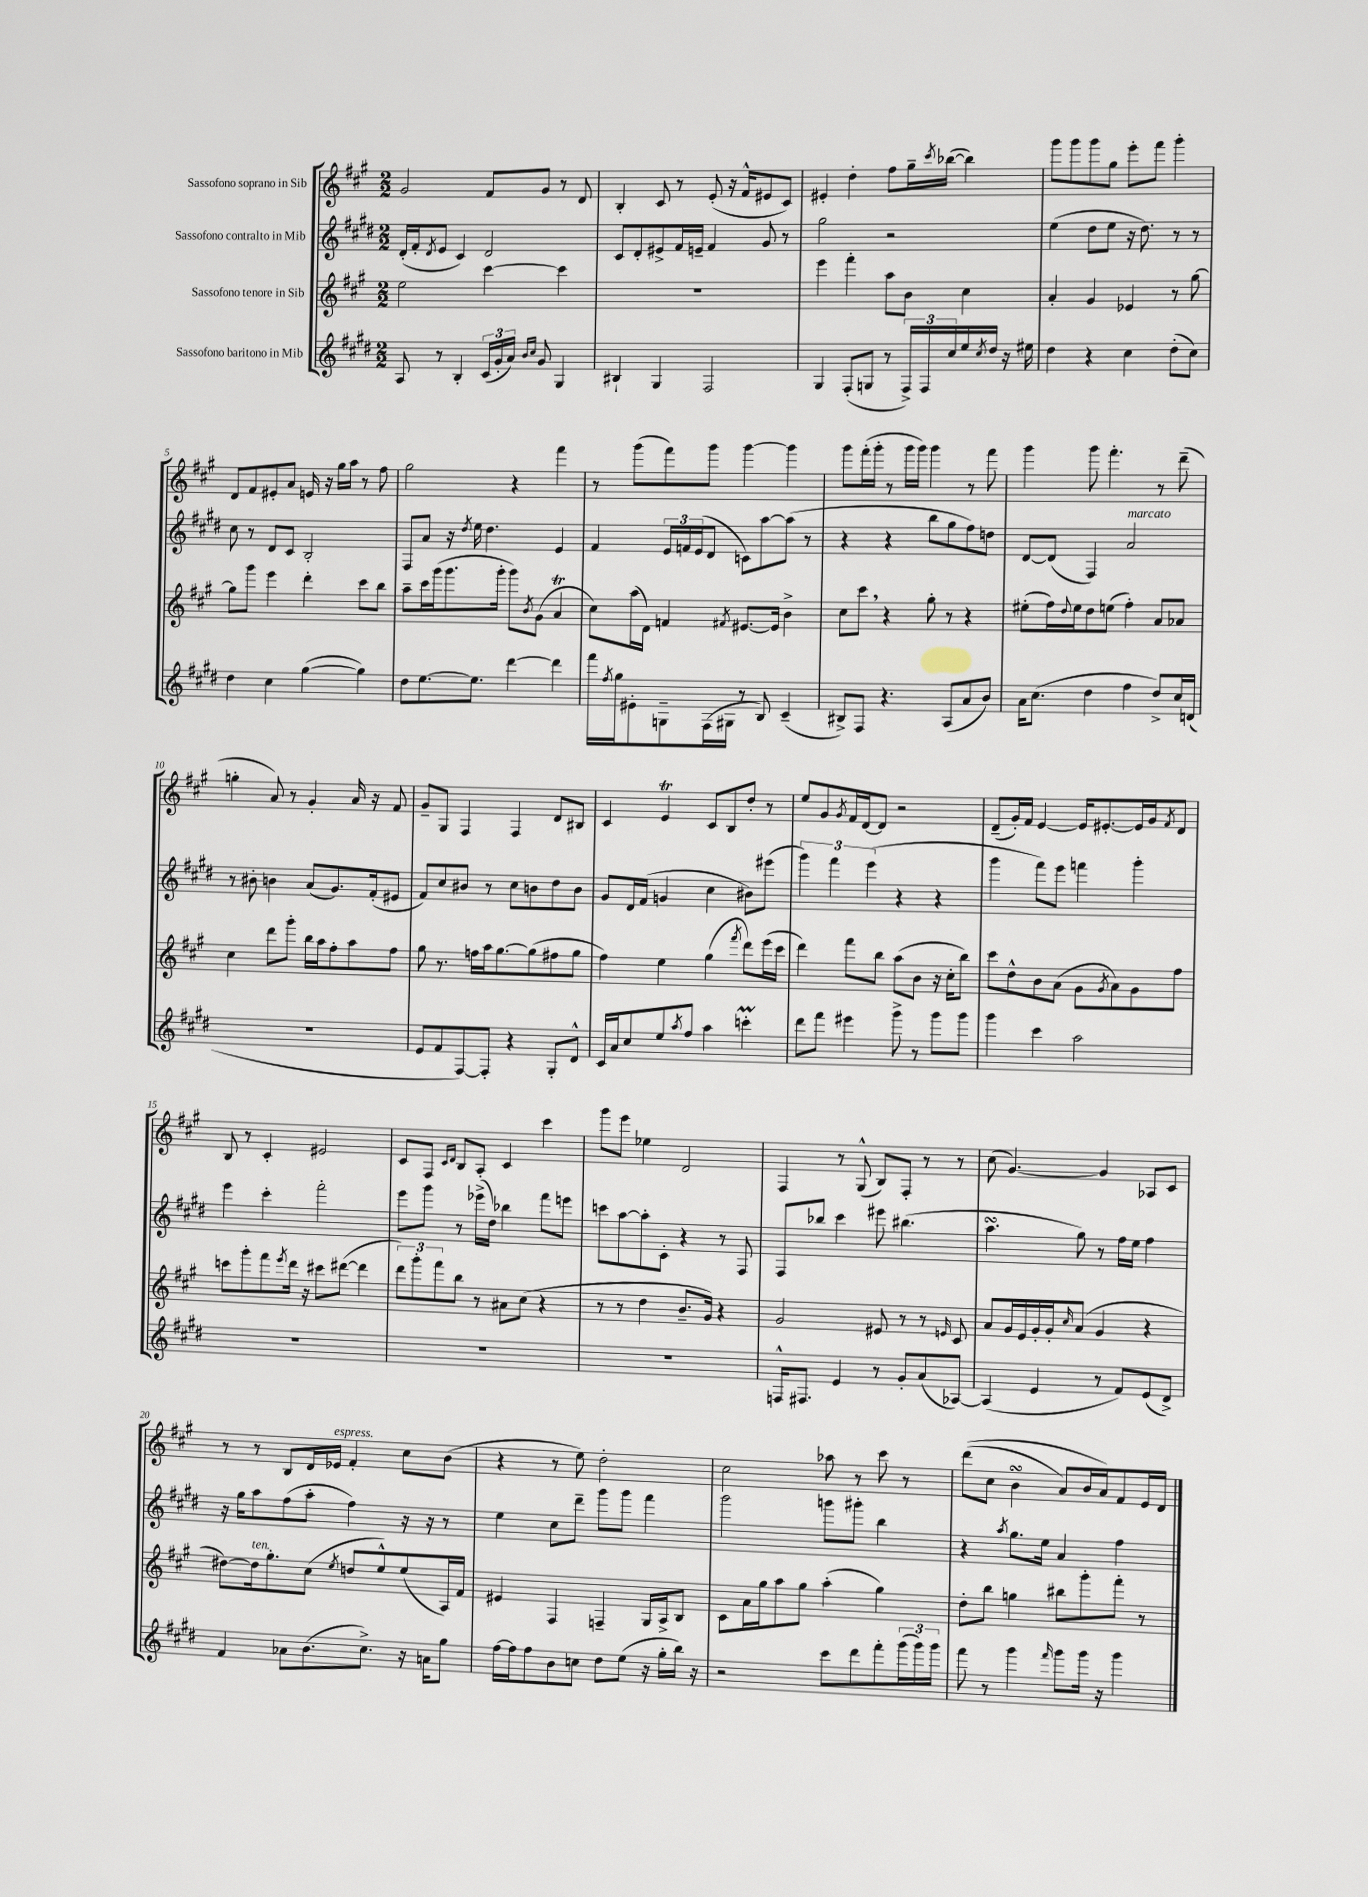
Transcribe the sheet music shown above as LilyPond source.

<<
\new StaffGroup <<
\new Staff = "s0" \with { instrumentName = "Sassofono soprano in Sib" } {
    \clef treble \key a \major \numericTimeSignature \time 2/2
    gis'2 fis'8 gis'8 r8 d'8 |
    b4-. cis'8 r8 e'8-.( r16 fis'16-^ eis'8 cis'8) |
    eis'4-. d''4-. fis''8 gis''16-- \acciaccatura { cis'''8 } bes''16~( bes''4) |
    gis'''8 gis'''8 gis'''8 gis''8 e'''8-. fis'''8 gis'''4-. |
    d'8 fis'8 eis'8-. a'8 e'16 r16 gis''16 a''16 r8 fis''8 |
    gis''2 r4 fis'''4 |
    r8 gis'''8( fis'''8) gis'''8 gis'''4~ gis'''4 |
    gis'''8 fis'''16-.( gis'''16-. r8 gis'''16 gis'''16) gis'''4 r8 fis'''8 |
    gis'''4 gis'''8 fis'''4.-. r8 d'''8--( |
    g''4-. a'8) r8 gis'4-. a'16 r16 fis'8 |
    gis'8-- gis8 fis4 fis4 d'8 bis8 |
    cis'4 e'4\trill cis'8 b8 d''8-. r8 |
    e''8 gis'8 \acciaccatura { gis'8 } fis'16 d'16~ d'8 r2 |
    d'8--( gis'16-.) fis'16 e'4~ e'16 eis'8.~-. eis'16 gis'16 \acciaccatura { fis'8 } d'8 |
    b8 r8 cis'4-. eis'2 |
    cis'8 fis8 \grace { cis'16 d'16 } b8 a8-. cis'4 cis'''4 |
    gis'''8 e'''8 ees''4 d'2 |
    fis4 r8 gis8-^( b8) fis8-. r8 r8 |
    cis''8( gis'4.~) gis'4 aes8 cis'8 |
    r8 r8 b8 d'16 ees'16^\markup { \italic "espress." } fis'4-. cis''8 b'8( |
    r4 r8 e''8) d''2-. |
    cis''2 aes''8 r8 cis'''8 r8 |
    d'''8(\( cis''8 b'4\turn a'8) b'16 a'16\) fis'8 e'16 d'16 \bar "|." |
}
\new Staff = "s1" \with { instrumentName = "Sassofono contralto in Mib" } {
    \clef treble \key e \major \numericTimeSignature \time 2/2
    dis'16-.( fis'16-. \acciaccatura { dis'8 } e'8 cis'4) dis'2 |
    cis'8 dis'8-. eis'8-> fis'16 e'16-- fis'4 gis'8 r8 |
    gis''2 r2 |
    e''4( dis''8 e''8 r16 dis''8.) r8 r8 |
    cis''8 r8 dis'8 cis'8 b2-. |
    fis8 a'8 r16 \acciaccatura { dis''8 } e''16 dis''4. e'4 |
    fis'4 \tuplet 3/2 { e'16 f'16 e'16( } dis'8 c'8) a''8~ a''8( r8 |
    r4 r4 b''8 gis''8 fis''8) d''8 |
    dis'8~ dis'8( fis4) a'2^\markup { \italic "marcato" } |
    r8 bis'8-. b'4 a'8( gis'8.) fis'16-.( eis'8 |
    fis'8) cis''8 bis'8 r8 cis''8 b'8 dis''8 b'8 |
    gis'8 dis'16 fis'16( g'4 cis''4 bis'8) eis'''8( |
    \tuplet 3/2 { gis'''4) fis'''4 e'''4( } r4 r4 |
    gis'''4 fis'''8) e'''8 f'''4 gis'''4-. |
    e'''4 cis'''4-. fis'''2-. |
    e'''8 gis'''8 r8 ees'''16->( dis''16) bes''4 fis'''8 e'''8 |
    c'''8 a''8~ a''8-. cis'8-. r4 r8 fis8 |
    fis8 bes''8 cis'''4 eis'''8 bis''4.( |
    a''4.\turn gis''8) r8 fis''16 e''16 fis''4 |
    r16 gis''16 a''8 fis''8( a''8-. fis''4) r16 r16 r8 |
    e''4 cis''8 dis'''8-- gis'''8 gis'''8 fis'''4 |
    gis'''2 g'''8 gis'''8-. b''4 |
    r4 \acciaccatura { a''8 } gis''8. e''16 a'4 fis''4 \bar "|." |
}
\new Staff = "s2" \with { instrumentName = "Sassofono tenore in Sib" } {
    \clef treble \key a \major \numericTimeSignature \time 2/2
    e''2 cis'''4~ cis'''4 |
    R1 |
    e'''4 fis'''4-. a''8 b'8 cis''4 |
    a'4-. gis'4 ees'4 r8 gis''8~ |
    gis''8 gis'''8 e'''4 d'''4-. cis'''8 b''8 |
    a''8-- cis'''16 gis'''16( gis'''8. gis'''16-. gis'''8) \acciaccatura { b'8 } gis'8( a'4\trill |
    cis''8) a''16( d'16) f'4 \acciaccatura { fis'8 } eis'8.~ eis'16 b'4-> |
    cis''8 cis'''8 \breathe r4 gis''8-. r8 r4 |
    eis''8-.( fis''16) \appoggiatura { d''8 } eis''16 d''8 e''8( fis''4-.) a'8 aes'8 |
    cis''4 d'''8 gis'''8-. b''16 a''16 fis''8-. a''8 fis''8 |
    gis''8 r8. f''16 a''16 gis''8.~ gis''8( fis''8 gis''8 |
    fis''4) e''4 gis''4( \acciaccatura { fis'''8 } d'''8) e'''16( cis'''16 |
    d'''4) fis'''8 b''8 a''8( b'8 r16 cis''16-. b''8) |
    cis'''8 d''8-^ b'8 a'8( gis'8 \acciaccatura { gis'8 } a'8) gis'8 fis''8 |
    c'''8 gis'''8-. fis'''8 \acciaccatura { e'''8 } d'''16 r16 cis'''8 dis'''8~( dis'''4 |
    \tuplet 3/2 { d'''8) gis'''8-. fis'''8 } b''8 r8 ais'8 cis''8( r4 |
    r8 r8 d''4 b'8.-- gis'16) r4 |
    gis'2 eis'8 r8 r8 \grace { e'16 } cis'8 |
    a'8 gis'16 e'16 gis'16-. gis'16-. \grace { cis''16 } a'8( gis'4 r4 |
    dis''8~) dis''16^\markup { \italic "ten." } gis''8.-. cis''8( \acciaccatura { e''8 } d''8 e''8-^) e''8( a16) fis'16 |
    eis'4 fis4 f4-- gis16 a16-> b8 |
    cis'8 a'16 gis''16 a''8 gis''8 a''4-.( gis''4) |
    d''8-. b''8 g''4 bis''8 gis'''8-. fis'''8-. r8 \bar "|." |
}
\new Staff = "s3" \with { instrumentName = "Sassofono baritono in Mib" } {
    \clef treble \key e \major \numericTimeSignature \time 2/2
    a8 r8 b4-. \tuplet 3/2 { cis'16( gis'16-. a'16) } \grace { b'16 cis''16 } gis'8 gis4 |
    bis4-! gis4 fis2 |
    gis4 fis8-.( g8 r8 \tuplet 3/2 { fis16->) fis16 cis''16 } e''16 \acciaccatura { cis''8 } dis''16 r16 eis''16 |
    dis''4 r4 cis''4 dis''8-.( cis''8) |
    dis''4 cis''4 gis''4~( gis''4) |
    dis''8 e''8.~ e''8. dis'''4~ dis'''4 |
    fis'''16 \acciaccatura { fis''8 } gis''16 eis'8-. g8-- fis16( gis16 r8 b8) cis'4--( |
    bis8->) fis8 r4. a8( a'8 b'8) |
    a'16 cis''8.( dis''4 fis''4 dis''8->) cis''16 d'16( |
    R1 |
    e'8 fis'8 fis8~) fis8-. r4 gis8-. dis'8-^ |
    cis'16 a'16 cis''8 e''8 \acciaccatura { a''8 } fis''8 a''4 c'''4-.\prall |
    dis'''8 fis'''8 eis'''4 gis'''8-> r8 gis'''8 gis'''8 |
    gis'''4 cis'''4 a''2 |
    R1 |
    R1 |
    R1 |
    f16-^ fis8. e'4 r8 gis'8-. a'8( aes8~) |
    aes4( e'4 r8 fis'8) e'8( dis'8->) |
    fis'4 aes'8 b'8.( cis''8.->) r16 a'16 gis''8 |
    fis''16~ fis''16 fis''8 b'8 c''8 dis''8 e''8( r16 gis''16-. b''16) r16 |
    r2 cis'''8 dis'''8 fis'''8-. \tuplet 3/2 { gis'''16( gis'''16) gis'''16 } |
    fis'''8 r8 gis'''4 \grace { fis'''16 } gis'''8 gis'''16 r16 gis'''4 \bar "|." |
}
>>
>>
